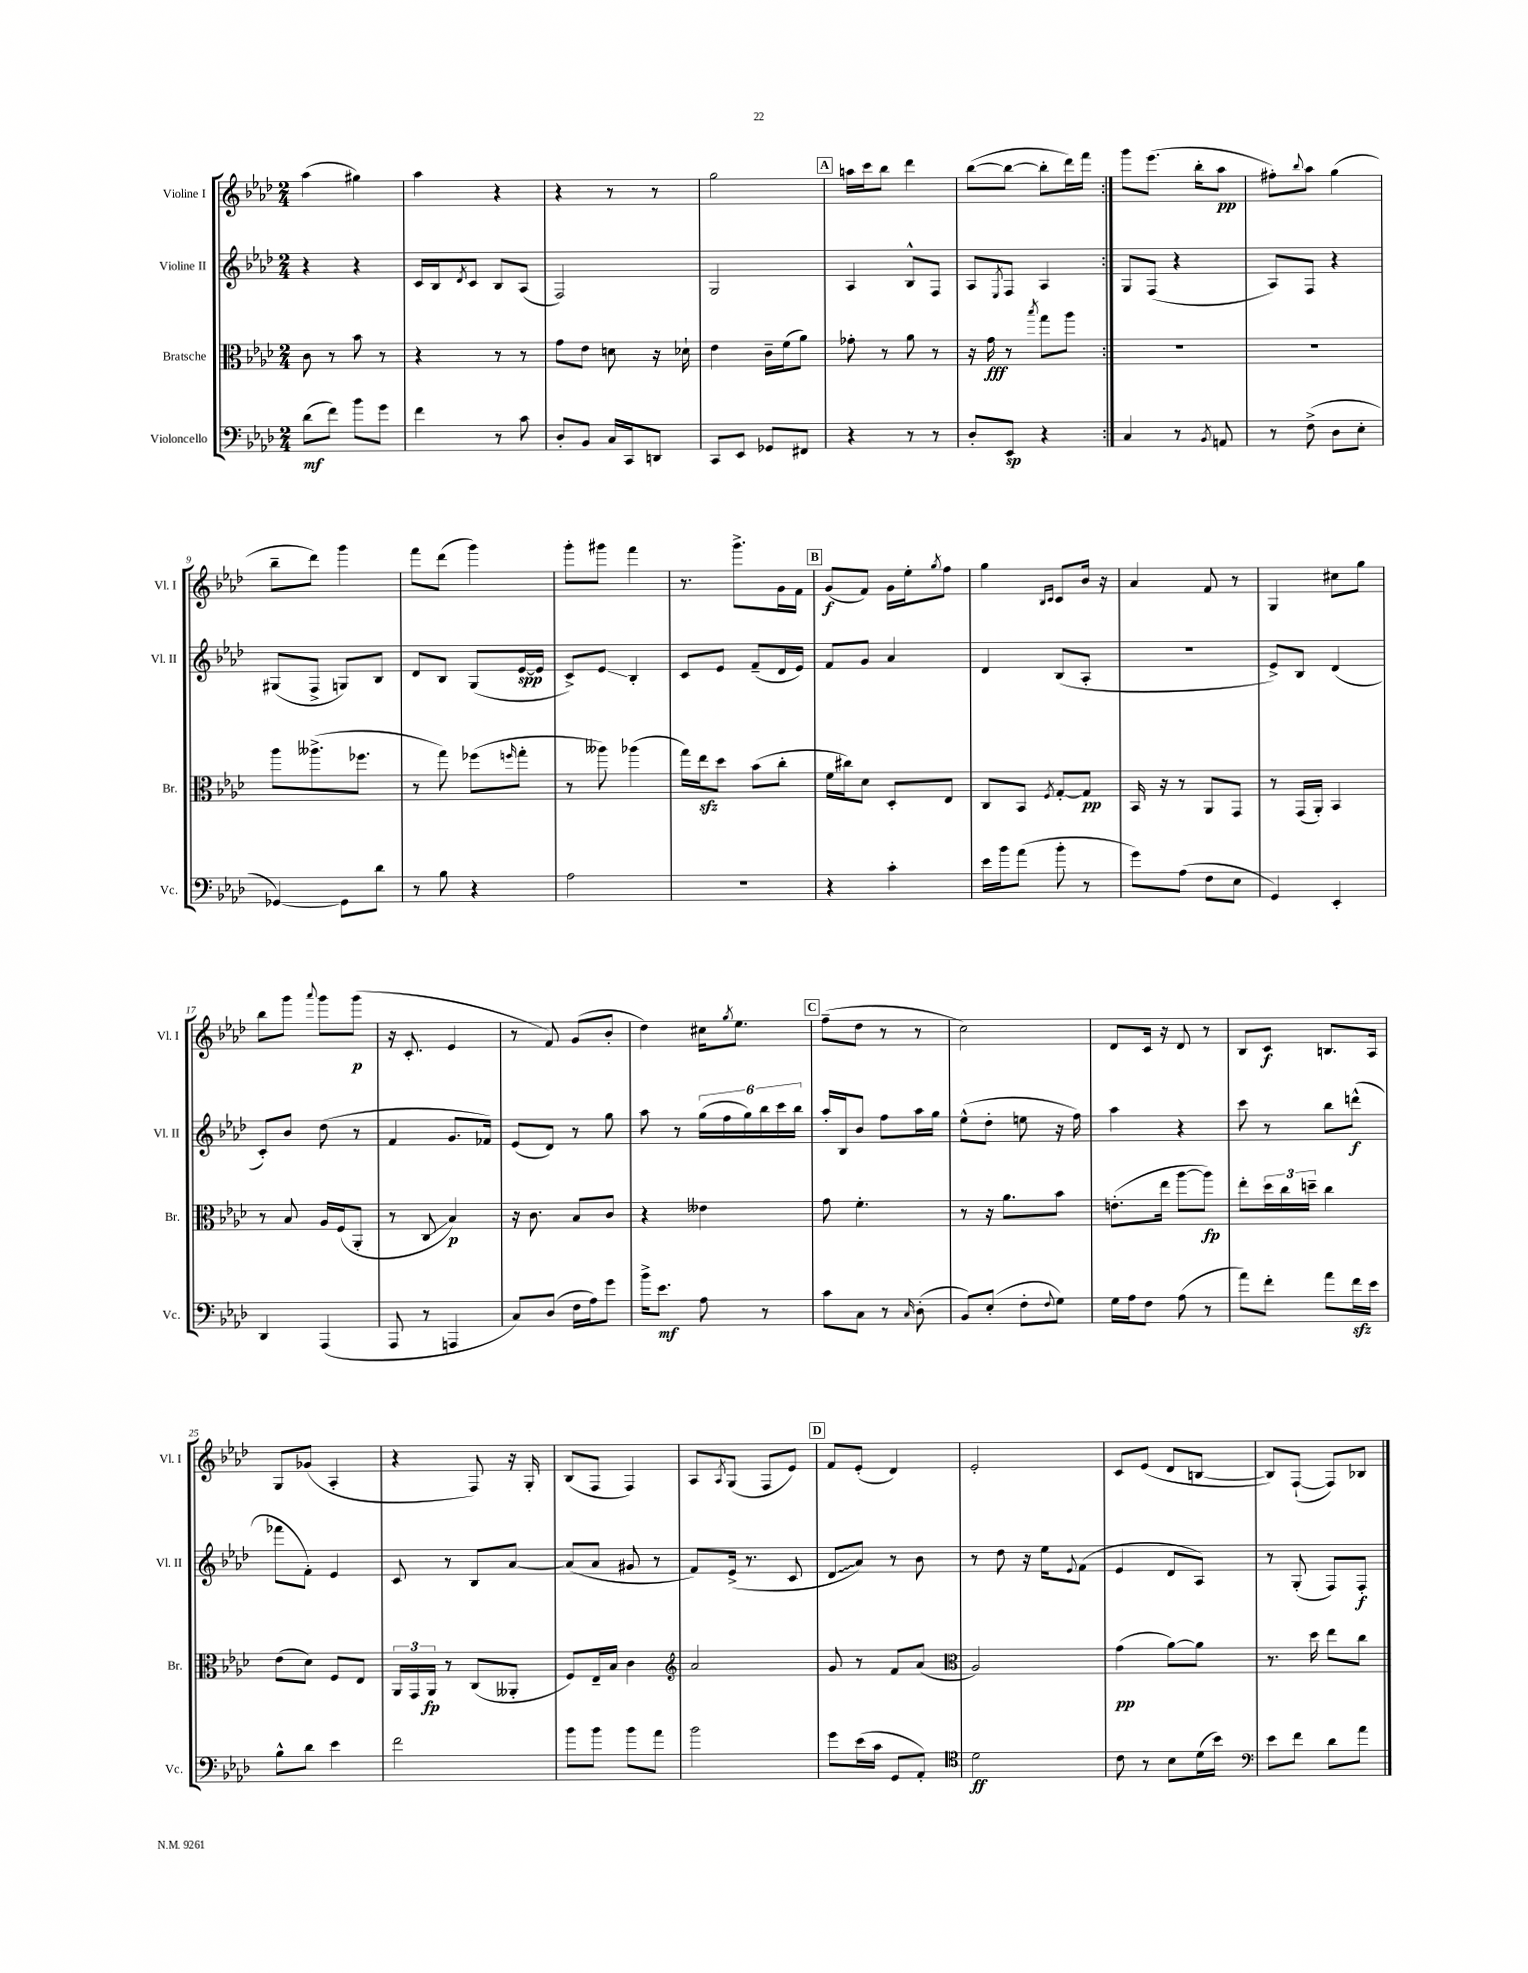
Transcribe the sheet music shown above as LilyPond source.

<<
\new StaffGroup <<
\new Staff = "s0" \with { instrumentName = "Violine I" shortInstrumentName = "Vl. I" } {
    \clef treble \key aes \major \numericTimeSignature \time 2/4
    \repeat volta 2 { aes''4( gis''4) |
    aes''4 r4 |
    r4 r8 r8 |
    g''2 |
    \mark \markup { \box "A" } a''16 c'''16 bes''8 des'''4 |
    bes''8~( bes''8~ bes''8-. des'''16) f'''16 | }
    g'''8 ees'''8.( bes''16-. aes''8\pp |
    fis''8-.) \appoggiatura { bes''8 } aes''8 g''4( |
    bes''8-- des'''8) g'''4 |
    f'''8 des'''8( g'''4) |
    g'''8-. gis'''8 f'''4 |
    r8. g'''8.-> g'16 f'16 |
    \mark \markup { \box "B" } g'8\f( f'8) g'16 ees''16-. \acciaccatura { g''8 } f''8 |
    g''4 \grace { bes16 c'16 } c'8 bes'16 r16 |
    aes'4 f'8 r8 |
    g4 cis''8 g''8 |
    bes''8 g'''8 \appoggiatura { aes'''8 } g'''8 g'''8\p( |
    r16 c'8.-. ees'4 |
    r8 f'8) g'8( bes'8-. |
    des''4) cis''16 \acciaccatura { g''8 } ees''8. |
    \mark \markup { \box "C" } f''8--( des''8 r8 r8 |
    c''2) |
    des'8 c'16 r16 des'8 r8 |
    bes8 c'8\f b8. aes16 |
    g8 ges'8( aes4-. |
    r4 f8) r16 g16-. |
    bes8( f8 f4) |
    aes8 \acciaccatura { aes8 } g8( f8 ees'8) |
    \mark \markup { \box "D" } f'8 ees'8-.( des'4) |
    ees'2-. |
    c'8 ees'8( des'8 b8~ |
    b8) f8~-!( f8) bes8 \bar "|." |
}
\new Staff = "s1" \with { instrumentName = "Violine II" shortInstrumentName = "Vl. II" } {
    \clef treble \key aes \major \numericTimeSignature \time 2/4
    \repeat volta 2 { r4 r4 |
    c'16 bes16 \acciaccatura { des'8 } c'8 bes8 aes8( |
    f2) |
    g2 |
    \mark \markup { \box "A" } aes4 bes8-^ f8 |
    aes8 \acciaccatura { ees8 } f8 aes4 | }
    g8 f8( r4 |
    aes8) f8 r4 |
    gis8( f8-> g8) bes8 |
    des'8 bes8 g8( ees'16~\spp ees'16 |
    c'8->) ees'8\glissando bes4-. |
    c'8 ees'8 f'8--( des'16 ees'16) |
    \mark \markup { \box "B" } f'8 g'8 aes'4 |
    des'4 bes8( aes8-. |
    R2 |
    ees'8->) bes8 des'4( |
    c'8-.) bes'8 des''8( r8 |
    f'4 g'8. fes'16) |
    ees'8( des'8) r8 g''8 |
    aes''8 r8 \tuplet 6/4 { g''16( f''16 g''16) bes''16 c'''16 bes''16 } |
    \mark \markup { \box "C" } aes''16-. bes16 bes'8 f''8 aes''16 g''16 |
    ees''8-^( des''8-. e''8 r16 f''16) |
    aes''4 r4 |
    c'''8 r8 bes''8 d'''8-^\f( |
    fes'''8 f'8-.) ees'4 |
    c'8 r8 bes8 aes'8~ |
    aes'8( aes'8 gis'8 r8 |
    f'8) ees'16->( r8. c'8 |
    \mark \markup { \box "D" } \once \override Glissando.style = #'zigzag des'8\glissando aes'8) r8 bes'8 |
    r8 des''8 r16 ees''16 \appoggiatura { ees'8 } f'8( |
    ees'4 des'8 aes8) |
    r8 g8-.( f8) f8-.\f \bar "|." |
}
\new Staff = "s2" \with { instrumentName = "Bratsche" shortInstrumentName = "Br." } {
    \clef alto \key aes \major \numericTimeSignature \time 2/4
    \repeat volta 2 { c'8 r8 bes'8 r8 |
    r4 r8 r8 |
    g'8 ees'8 d'8 r16 des'16-! |
    ees'4 c'16-- f'16( aes'8) |
    \mark \markup { \box "A" } ges'8-. r8 aes'8 r8 |
    r16 g'16\fff r8 \acciaccatura { bes''8 } g''8 aes''8 | }
    R2 |
    R2 |
    aes''8 aeses''8.->( fes''8. |
    r8 g''8) fes''8( \grace { f''16 } g''8-. |
    r8 aeses''8) aes''4( |
    g''16) ees''16\sfz des''8 bes'8( c''8-. |
    \mark \markup { \box "B" } f'16 cis''16) des'8 des8-. ees8 |
    c8 bes,8 \acciaccatura { f8 } g8~-. g8\pp |
    bes,16 r16 r8 aes,8 g,8 |
    r8 g,16( aes,16-.) bes,4 |
    r8 bes8 aes16 f16( aes,8-. |
    r8 c8\glissando bes4\p) |
    r16 c'8. bes8 c'8 |
    r4 eeses'4 |
    \mark \markup { \box "C" } g'8 f'4.-. |
    r8 r16 aes'8. bes'8 |
    e'8.-.( ees''16 aes''8~ aes''8\fp) |
    ees''8-. \tuplet 3/2 { des''16 c''16 d''16-- } c''4 |
    ees'8( des'8) f8 ees8 |
    \tuplet 3/2 { aes,16 g,16 aes,16\fp } r8 c8( aeses,8-. |
    f8) ees16-- bes16 c'4 |
    \clef treble aes'2 |
    \mark \markup { \box "D" } g'8 r8 f'8 aes'8( |
    \clef alto aes2) |
    g'4\pp( aes'8~) aes'8 |
    r8. des''16 ees''8 c''8 \bar "|." |
}
\new Staff = "s3" \with { instrumentName = "Violoncello" shortInstrumentName = "Vc." } {
    \clef bass \key aes \major \numericTimeSignature \time 2/4
    \repeat volta 2 { des'8\mf( f'8) bes'8 g'8 |
    f'4 r8 c'8 |
    des8-. bes,8 c16 c,16 d,8 |
    c,8 ees,8 ges,8 fis,8 |
    \mark \markup { \box "A" } r4 r8 r8 |
    des8-. ees,8\sp r4 | }
    c4 r8 \acciaccatura { bes,8 } a,8 |
    r8 f8->( des8 ees8-. |
    ges,4~) ges,8 des'8 |
    r8 bes8 r4 |
    aes2 |
    R2 |
    \mark \markup { \box "B" } r4 c'4-. |
    ees'16 bes'16 aes'8( bes'8-. r8 |
    g'8) aes8( f8 ees8 |
    g,4) ees,4-. |
    des,4 aes,,4( |
    aes,,8 r8 a,,4 |
    c8) des8( f16 aes16) g'8 |
    bes'16-> ees'8.\mf aes8 r8 |
    \mark \markup { \box "C" } c'8 c8 r8 \grace { c16 } des8-.( |
    bes,8) ees8-.( f8-. \appoggiatura { f8 } g8) |
    g16 aes16 f8 aes8( r8 |
    aes'8) f'8-. aes'8 f'16\sfz ees'16 |
    bes8-^ des'8 ees'4 |
    f'2 |
    bes'8 bes'8 bes'8 aes'8 |
    bes'2 |
    \mark \markup { \box "D" } g'8 ees'16( c'16 g,8 aes,8-.) |
    \clef tenor des'2\ff |
    c'8 r8 bes8 des'16( bes'16) |
    \clef bass ees'8 f'8 des'8 aes'8 \bar "|." |
}
>>
>>
